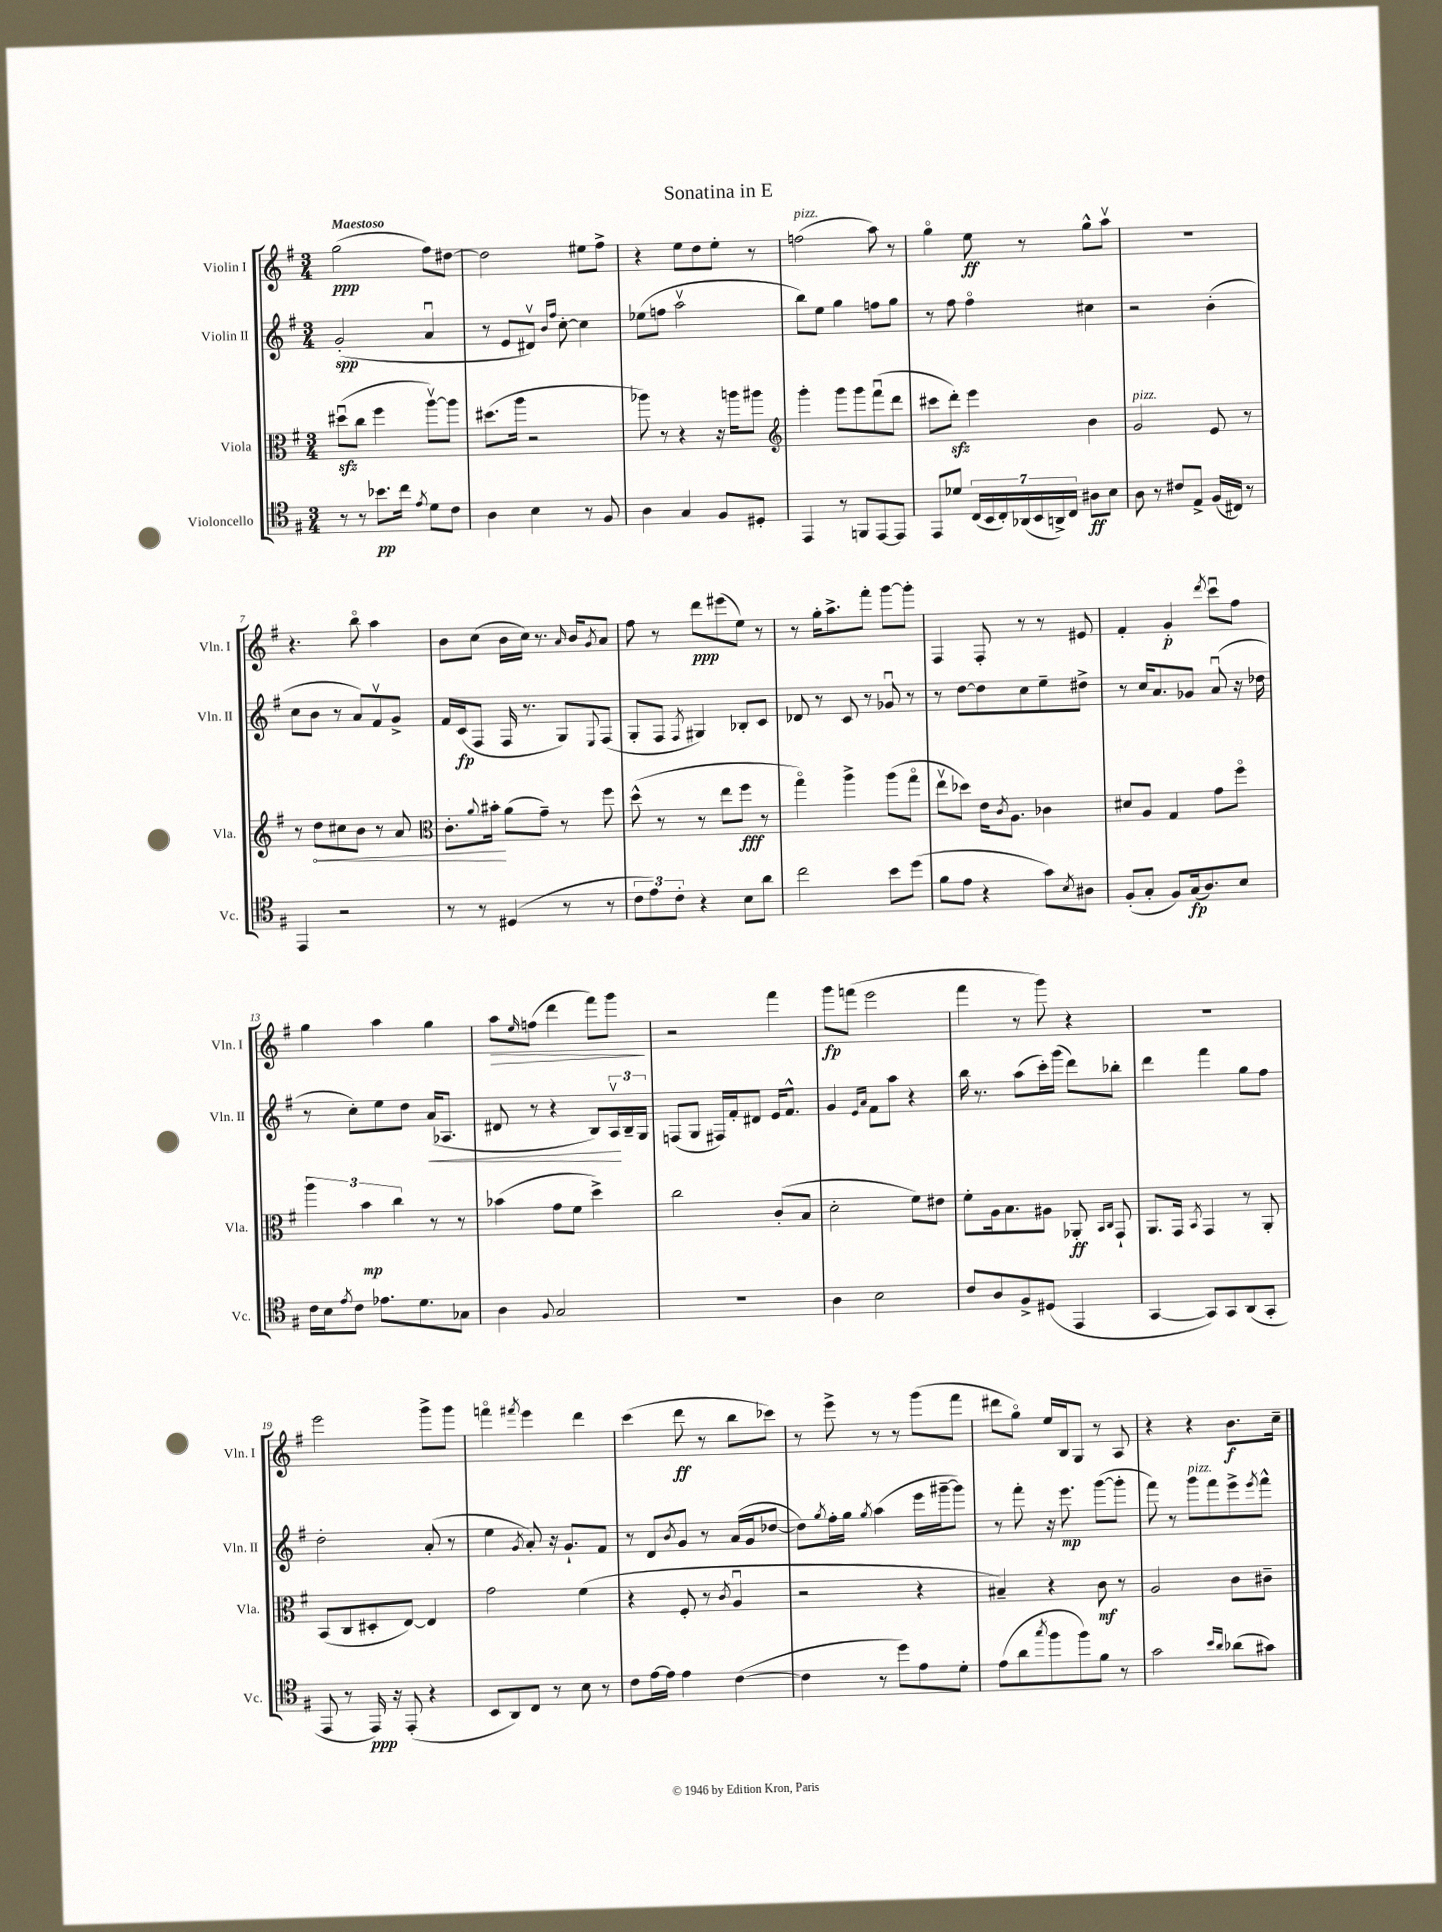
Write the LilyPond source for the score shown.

\header { title = "Sonatina in E" }
<<
\new StaffGroup <<
\new Staff = "s0" \with { instrumentName = "Violin I" shortInstrumentName = "Vln. I" } {
    \clef treble \key g \major \numericTimeSignature \time 3/4 \tempo "Maestoso"
    g''2\ppp( fis''8) dis''8~ |
    dis''2 eis''8 fis''8-> |
    r4 e''8 d''8 e''8-. r8 |
    f''2^\markup { \italic "pizz." }( a''8) r8 |
    g''4\flageolet e''8\ff r8 g''8-^ a''8\upbow |
    R2. |
    r4. b''8\flageolet a''4 |
    b'8 c''8( b'16 c''16) r8. \grace { a'16 } b'16 \acciaccatura { g'8 } a'8 |
    fis''8 r8 d'''8\ppp eis'''8( e''8) r8 |
    r8 g''16-. a''8.-> fis'''8-. g'''8~ g'''8-. |
    fis4 fis8-. r8 r8 eis'8 |
    fis'4-. g'4-.\p \acciaccatura { d'''8 } c'''8\downbow fis''8 |
    g''4 a''4 g''4 |
    a''8\> \grace { e''16 } f''8( d'''4 fis'''8) g'''8\! |
    r2 fis'''4 |
    g'''8\fp f'''8( e'''2 |
    fis'''4 r8 g'''8) r4 |
    R2. |
    e'''2 g'''8-> g'''8 |
    f'''4\flageolet \acciaccatura { fis'''8 } e'''4 d'''4 |
    c'''4( d'''8\ff r8 b''8 ces'''8) |
    r8 e'''8-> r8 r8 g'''8( fis'''8 |
    dis'''8 g''8\flageolet) e''16 b16 g8 r8 a8 |
    r4 r4 b'8.\f c''16-- \bar "|." |
}
\new Staff = "s1" \with { instrumentName = "Violin II" shortInstrumentName = "Vln. II" } {
    \clef treble \key g \major \numericTimeSignature \time 3/4
    g'2-.\spp( a'4\downbow |
    r8 e'8 dis'8\upbow) \grace { b'16 fis''16 } c''8~-. c''4 |
    ees''8( f''8 a''2\upbow |
    b''8) e''8 g''4 f''8 g''8 |
    r8 fis''8 fis''4\flageolet cis''4 |
    r2 b'4-.( |
    c''8 b'8 r8 a'8) fis'8\upbow g'8-> |
    fis'16 c'16\fp( fis8 fis16 r8. g8) \appoggiatura { e8 } fis8( |
    g8-. fis8 \acciaccatura { fis8 } gis4) bes8-. c'8 |
    des'8 r8 c'8 r8 ges'8\downbow r8 |
    r8 d''8~ d''8 c''8 e''8-- dis''8-> |
    r8 c''16 a'8. ges'8 a'8\downbow( r16 des''16 |
    r8 c''8-.) e''8 d''8 a'16\<( aes8. |
    dis'8 r8 r4 b8) \tuplet 3/2 { a16\upbow\! b16-- g16 } |
    f8( g8 fis16) fis'16-. dis'8 e'16 fis'8.-^ |
    g'4 \grace { e'16 a'16 } fis'8 a''8 r4 |
    b''16 r8. a''8( c'''16-.) g'''16( d'''8) bes''8-. |
    d'''4 fis'''4 g''8 fis''8 |
    d''2-. a'8-.( r8 |
    e''4 \acciaccatura { g'8 } a'8-.) r16 g'8.-! fis'8 |
    r8 d'8 \acciaccatura { b'8 } g'8 r8 a'16( g'16 des''8~ |
    des''8) \acciaccatura { g''8 } fis''16-. g''16 \acciaccatura { g''8 } a''4( e'''16 gis'''16~-- gis'''8) |
    r8 fis'''8-. r16 e'''8.\mp g'''8~( g'''8-. |
    fis'''8) r8 g'''8^\markup { \italic "pizz." } fis'''8 e'''8-> \acciaccatura { e'''8 } fis'''8-^ \bar "|." |
}
\new Staff = "s2" \with { instrumentName = "Viola" shortInstrumentName = "Vla." } {
    \clef alto \key g \major \numericTimeSignature \time 3/4
    dis''8\downbow\sfz( c''8 fis''4 a''8~\upbow) a''8 |
    dis''8.( a''16 r2 |
    aes''8) r8 r4 r16 a''16 ais''8 |
    \clef treble g'''4-. g'''8 g'''8 fis'''8\downbow( d'''8 |
    cis'''8 d'''8-.\sfz) e'''4 b'4 |
    g'2^\markup { \italic "pizz." } e'8 r8 |
    r8 \once \override Hairpin.circled-tip = ##t d''8\< cis''8 b'8 r8 a'8 |
    \clef alto c'8.-. \appoggiatura { a'8 } bis'16-.\! a'8( g'8--) r8 fis''8 |
    d''8-^( r8 r8 e''8 fis''8\fff r8 |
    g''4\flageolet) a''4-> a''8( g''8\flageolet |
    e''8\upbow des''8) e'16 \acciaccatura { c'8 } a8. ces'4 |
    dis'8 a8 g4 g'8 fis''8\flageolet |
    \tuplet 3/2 { a''4 b'4\mp c''4 } r8 r8 |
    bes'4( g'8 fis'8 d''4->) |
    c''2 c'8-.( b8 |
    d'2-. fis'8) eis'8 |
    fis'8-. a16 b8. ais8 aes,8-.\ff \grace { b,16 c16 } g,8-! |
    a,8. g,16 \acciaccatura { b,8 } g,4 r8 a,8-. |
    b,8( c8 dis8-. e8~) e4 |
    g'2 fis'4( |
    r4 fis8-. r8 \acciaccatura { c'8 } a4\downbow |
    r2 r4 |
    bis4--) r4 c'8\mf r8 |
    a2 c'8 cis'8-- \bar "|." |
}
\new Staff = "s3" \with { instrumentName = "Violoncello" shortInstrumentName = "Vc." } {
    \clef tenor \key g \major \numericTimeSignature \time 3/4
    r8 r8 bes'8.\pp c''16 \acciaccatura { e'8 } d'8 c'8 |
    a4 b4 r8 fis8 |
    a4 g4 fis8 dis8-. |
    e,4 r8 f,8 e,8~ e,8 |
    e,8 des'8 \tuplet 7/4 { c16( b,16 c16-.) aes,16( b,16 a,16->) c16 } ais8\ff b8 |
    a8 r8 cis'8 e8-> fis16( cis16) r8 |
    e,4 r2 |
    r8 r8 dis4( r8 r8 |
    \tuplet 3/2 { c'8 e'8) c'8-. } r4 b8 a'8 |
    c''2 b'8 d''8( |
    fis'8 e'8 r4 g'8) \acciaccatura { b8 } ais8 |
    fis8-.( g8-. fis8) g16\fp( a8.) b8 |
    c'16 b16 \acciaccatura { e'8 } c'8 ees'8. d'8. ges8 |
    a4 \appoggiatura { fis8 } g2 |
    R2. |
    a4 b2 |
    c'8 a8 fis8-> dis8( e,4 |
    g,4~ g,8) g,8 a,8( g,8-. |
    e,8 r8 e,16\ppp) r16 e,8-.( r4 |
    b,8 a,8) c8 r8 b8 r8 |
    c'8 e'16~ e'16 e'4 c'4~( |
    c'4 r8 d''8) e'8 d'8-. |
    e'8( a'8 \acciaccatura { g''8 } fis''8 fis''8) fis'8 r8 |
    g'2 \grace { b'16 a'16 } aes'8( gis'8) \bar "|." |
}
>>
>>
